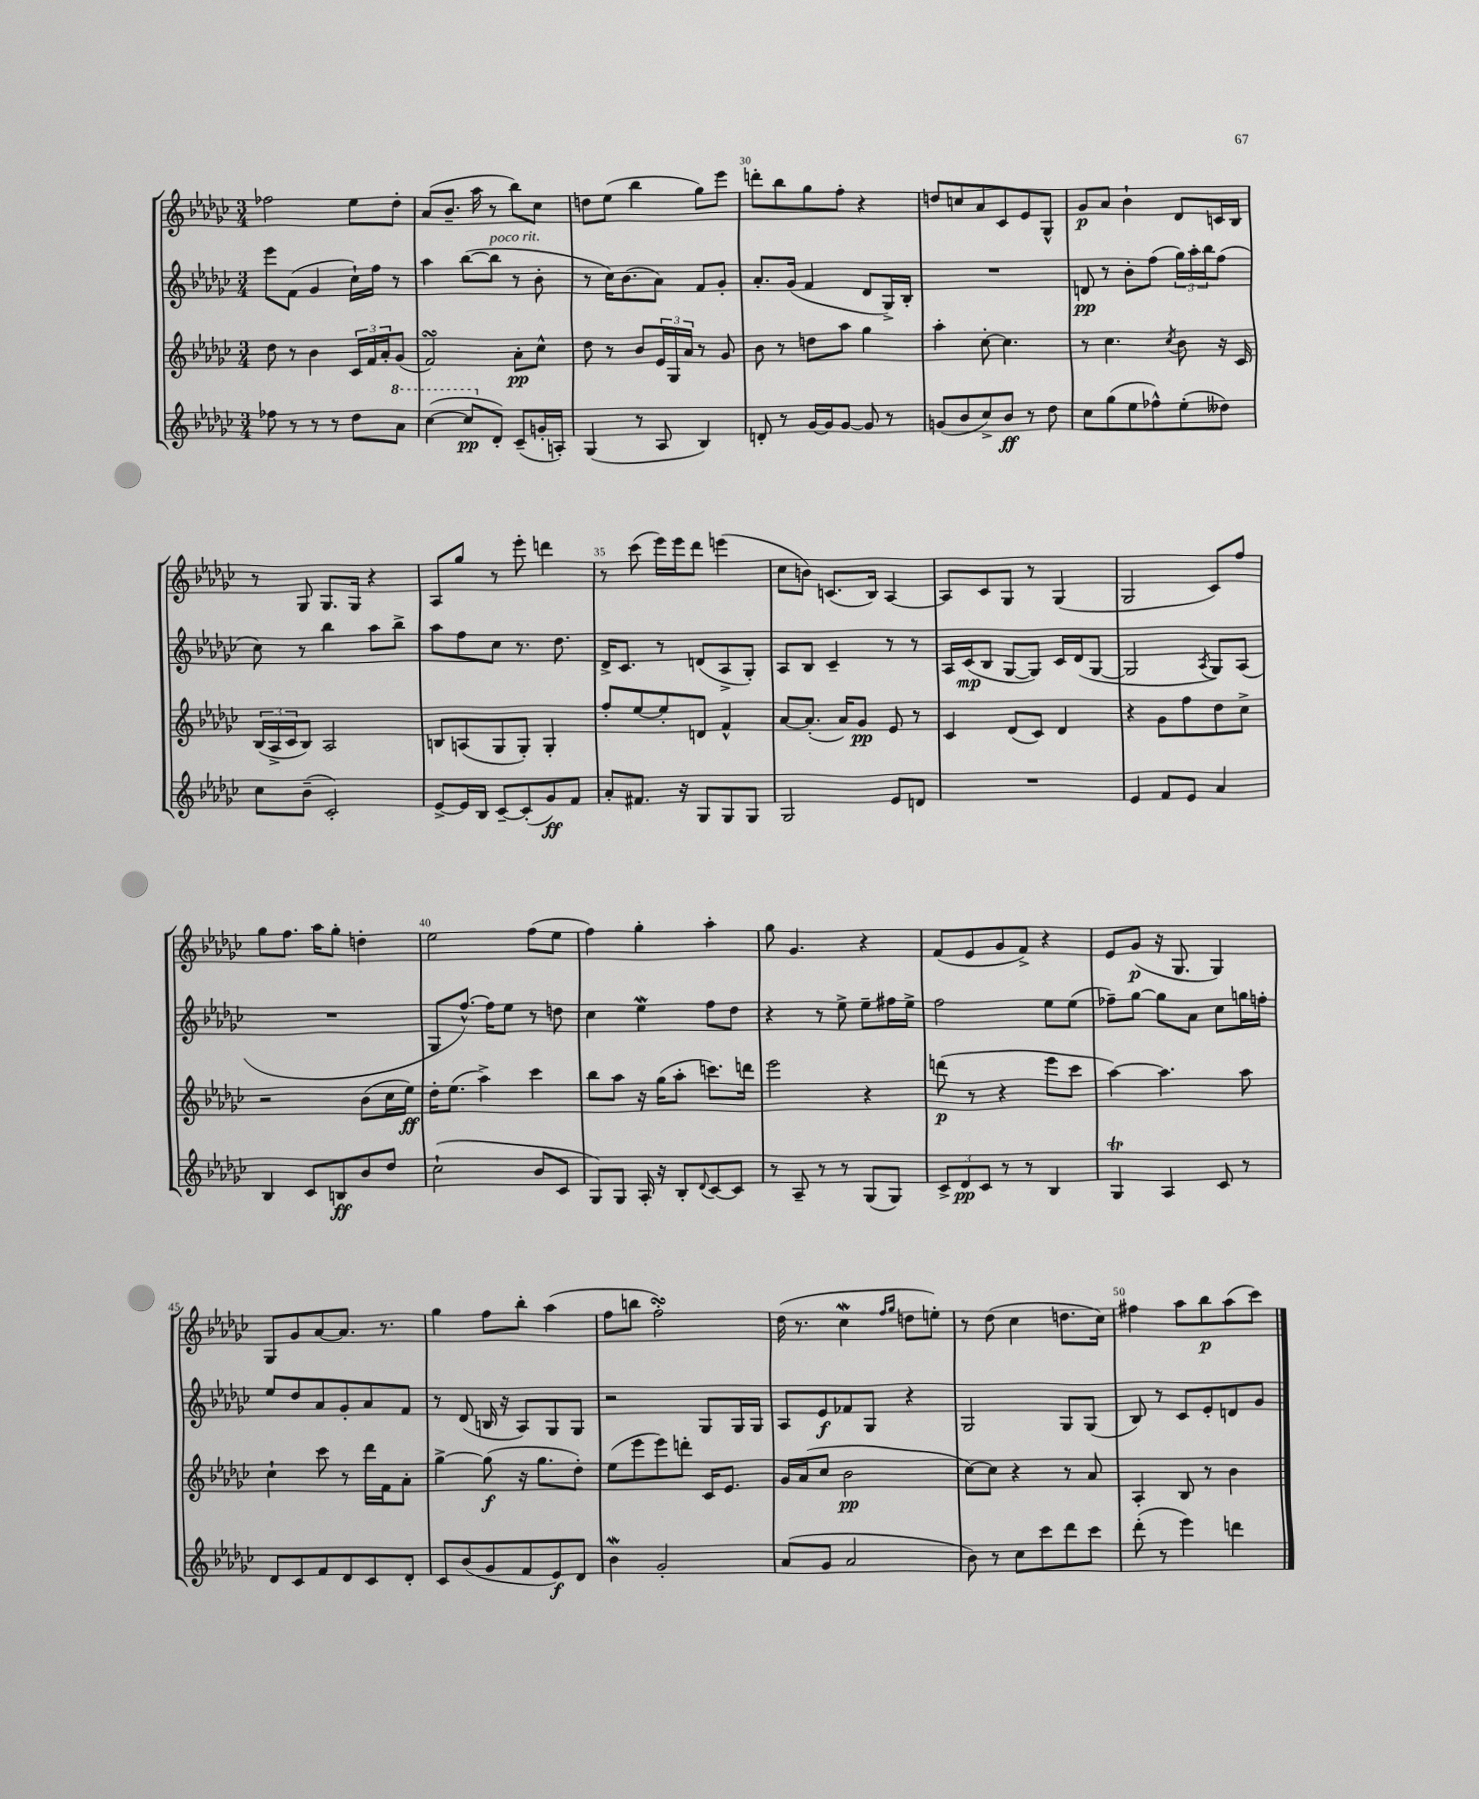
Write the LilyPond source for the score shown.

<<
\new StaffGroup <<
\new Staff = "s0" {
    \clef treble \key ges \major \numericTimeSignature \time 3/4
    fes''2 ees''8 des''8-. |
    aes'8( bes'8.-- aes''16 r8 bes''8) ces''8 |
    d''8 ees''8( bes''4 ges''8) ees'''8 |
    d'''8-. bes''8 ges''8 f''8-. r4 |
    d''8 c''8 aes'8 ces'8 ees'8 ges8-^ |
    ges'8\p aes'8 bes'4-! des'8 c'16 bes16 |
    r8 ges8 ges8. ges16 r4 |
    aes8 ges''8 r8 ees'''8-. d'''4 |
    r8 ces'''8( ees'''16) ees'''16 des'''8 e'''4( |
    ces''8 b'8) c'8.( bes16) aes4~ |
    aes8 ces'8 ges8 r8 ges4( |
    ges2 ces'8) f''8 |
    ges''8 f''8. aes''16 ges''8-. d''4-. |
    ees''2 f''8( ees''8 |
    f''4) ges''4-. aes''4-. |
    ges''8 ges'4. r4 |
    f'8( ees'8 ges'8 f'8->) r4 |
    ees'8 ges'8\p( r16 ges8. ges4) |
    ges8 ges'8 aes'8~ aes'8. r8. |
    ges''4 f''8 bes''8-. aes''4( |
    f''8 b''8 f''2-.\turn) |
    des''16( r8. ces''4\mordent \grace { f''16 ges''16 } d''8 e''8-.) |
    r8 des''8( ces''4 d''8. ces''16) |
    fis''4 aes''8 bes''8\p aes''8( ces'''8) \bar "|." |
}
\new Staff = "s1" {
    \clef treble \key ges \major \numericTimeSignature \time 3/4
    ees'''8 f'8( ges'4 ces''16-!) f''16 r8 |
    aes''4 bes''8~( bes''8^\markup { \italic "poco rit." } r8 bes'8-. |
    r8 ces''16) bes'8.( aes'8) f'8 ges'8-. |
    aes'8.-. ges'16( f'4 des'8 ges16->) bes16-. |
    R2. |
    d'8\pp r8 bes'8-. f''8( \tuplet 3/2 { ges''16) aes''16-. bes''16 } f''8( |
    ces''8) r8 bes''4 aes''8 bes''8-> |
    aes''8 f''8 ces''8 r8. des''8. |
    des'16-> ces'8. r8 d'8( aes8-> ges8-.) |
    aes8 bes8 ces'4-- r8 r8 |
    aes16 ces'16\mp( bes8 ges8~ ges8) ces'16 des'16( ges8~ |
    ges2 \acciaccatura { aes8 } ges8) aes8( |
    R2. |
    ges8 f''8.~-^) f''16 ees''8 r8 d''8 |
    ces''4 ees''4\mordent f''8 des''8 |
    r4 r8 ees''8-> ees''8-- fis''16 ees''16-> |
    f''2 ees''8 ees''8( |
    fes''8--) ges''8~ ges''8 aes'8 ces''8 g''16 f''16-. |
    ees''8 des''8 aes'8 ges'8-. aes'8 f'8 |
    r8 des'8( b16 r16 aes8) ges8 ges8 |
    r2 ges8 ges16 ges16 |
    aes8 ees'8\f fes'8 ges8 r4 |
    ges2 ges8 ges8( |
    bes8) r8 ces'8 ees'8-. d'8 ges'8 \bar "|." |
}
\new Staff = "s2" {
    \clef treble \key ges \major \numericTimeSignature \time 3/4
    des''8 r8 bes'4 \tuplet 3/2 { ces'16 f'16 aes'16-. } ges'8( |
    f'2\turn) aes'8-.\pp ces''8-^ |
    des''8 r8 bes'8 \tuplet 3/2 { ees'16 ges16 aes'16 } r8 ges'8 |
    bes'8 r8 d''8 aes''8 ges''4 |
    aes''4-. ces''8~-. ces''4. |
    r8 ces''4. \acciaccatura { ces''8 } bes'8 r16 ces'16 |
    \tuplet 3/2 { bes16( aes16-> ces'16 } bes8) aes2 |
    b8 a8( ges8 ges8-.) ges4-. |
    f''8-. ees''8~ ees''8-. d'8 f'4-^ |
    aes'8~ aes'8.-.( aes'16) ges'8\pp ees'8 r8 |
    ces'4 des'8( ces'8) des'4 |
    r4 ges'8 f''8 des''8 ces''8-> |
    r2 bes'8( ces''16 ees''16\ff) |
    des''16-. ees''8.( aes''4->) ces'''4 |
    bes''8 aes''8 r16 ges''16( aes''8-. c'''8.) d'''16 |
    ees'''2 r4 |
    d'''8\p( r8 r4 ees'''8 ces'''8 |
    aes''4~) aes''4. aes''8 |
    ces''4-! ces'''8 r8 des'''16 f'16 aes'8-. |
    ges''4~-> ges''8\f( r16 ges''8. des''8-.) |
    ees''8( ees'''8 ees'''8) d'''8-. ces'16 ees'8. |
    ges'16 aes'16( ces''8 bes'2\pp |
    ces''8~) ces''8 r4 r8 aes'8 |
    aes4-. bes8 r8 bes'4 \bar "|." |
}
\new Staff = "s3" {
    \clef treble \key ges \major \numericTimeSignature \time 3/4
    fes''8 r8 r8 r8 des''8 \ottava #1 aes''8 |
    ces'''4~( ces'''8\pp \ottava #0 des'8-.) ces'8--( g'16-. a16-.) |
    ges4( r8 aes8 bes4) |
    d'8-. r8 ges'16~ ges'16 ges'8~ ges'8 r8 |
    g'8( bes'8 ces''8->) bes'8\ff r8 des''8 |
    ces''8 ges''8( ees''8 fes''8-^) ees''8-.( deses''8) |
    ces''8 bes'8--( ces'2-.) |
    ees'8~-> ees'16 bes16 ces'8~-- ces'8-.( ges'8\ff) f'8 |
    aes'8-. fis'8. r16 ges8 ges8 ges8 |
    ges2 ees'8 d'8 |
    R2. |
    ees'4 f'8 ees'8 aes'4 |
    bes4 ces'8 b8\ff bes'8 des''8 |
    ces''2-!( bes'8 ces'8 |
    ges8) ges8 aes16-. r16 bes8-. \appoggiatura { des'8 } ces'8~ ces'8 |
    r8 aes8-- r8 r8 ges8( ges8) |
    \tuplet 3/2 { ces'8-> des'8\pp ces'8 } r8 r8 bes4 |
    ges4\trill aes4 ces'8 r8 |
    des'8 ces'8 f'8 des'8 ces'8 des'8-. |
    ces'8 bes'8( ges'8 f'8 ees'8\f) des'8 |
    bes'4\mordent ges'2-. |
    aes'8( ges'8 aes'2 |
    bes'8) r8 ces''8 ces'''8 des'''8 ces'''8 |
    des'''8-.( r8 ees'''4) d'''4 \bar "|." |
}
>>
>>
\layout { \context { \Score currentBarNumber = #27 \override BarNumber.break-visibility = ##(#f #t #t) barNumberVisibility = #(every-nth-bar-number-visible 5) } }
